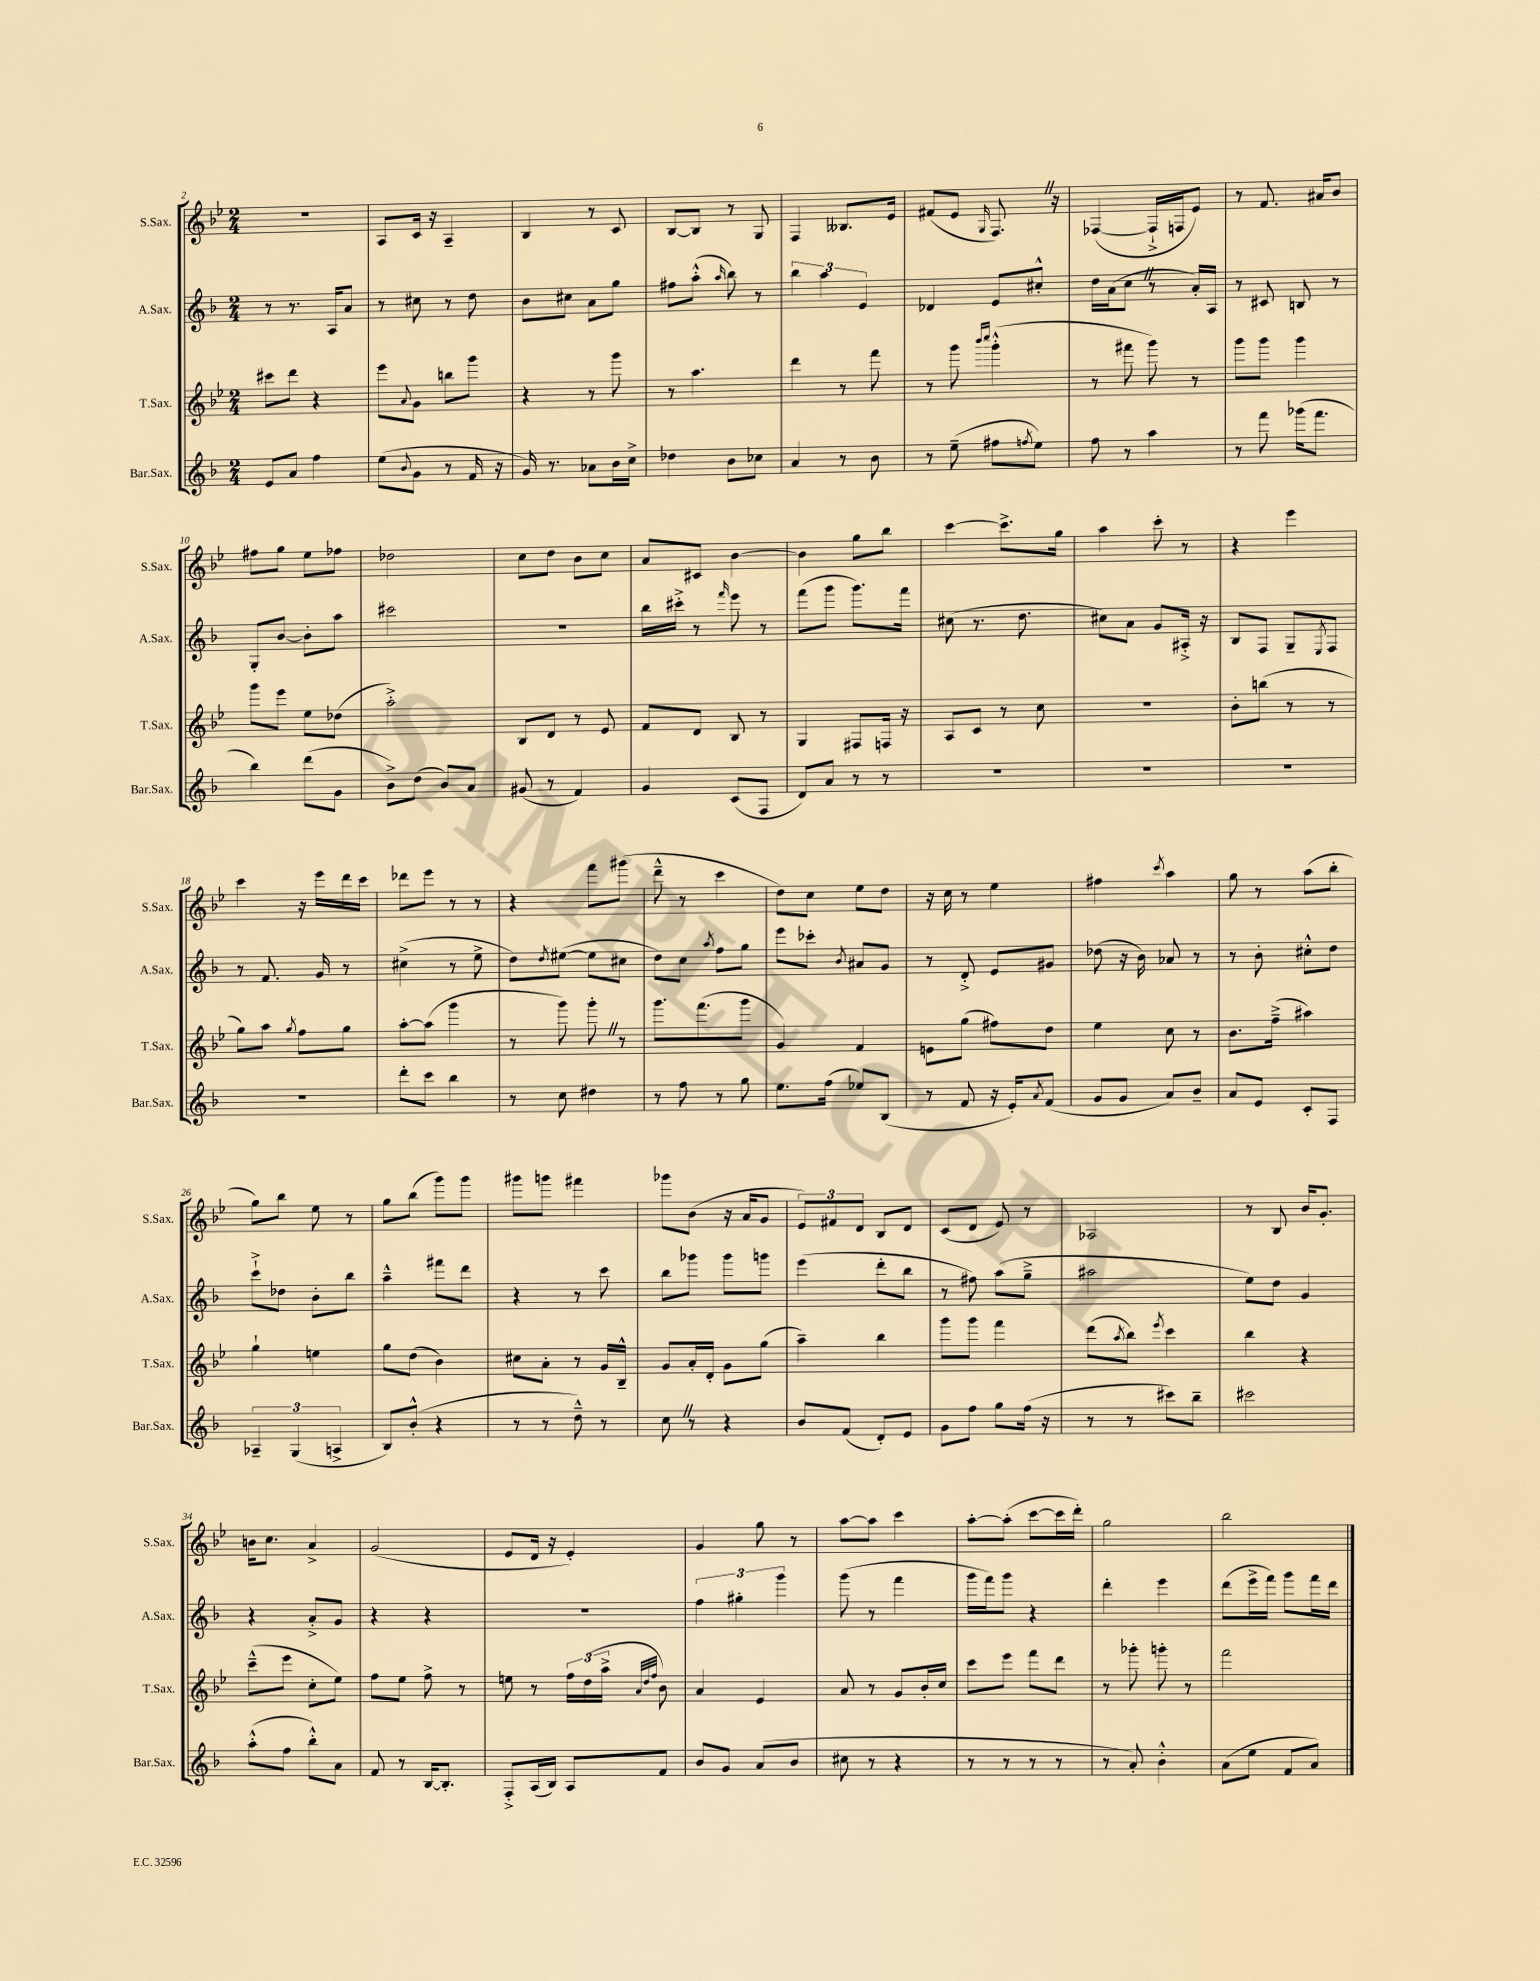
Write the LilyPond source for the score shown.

<<
\new StaffGroup <<
\new Staff = "s0" \with { instrumentName = "S.Sax." shortInstrumentName = "S.Sax." } {
    \clef treble \key bes \major \numericTimeSignature \time 2/4
    R2 |
    a8 c'16 r16 a4-- |
    bes4 r8 c'8 |
    bes8~ bes8 r8 g8 |
    f4 beses8. ees'16 |
    fis'8( ees'8 \grace { g16 } f8.) \once \override BreathingSign.text = \markup { \musicglyph "scripts.caesura.straight" } \breathe r16 |
    fes4~( fes16-!-> f16 ees'8) |
    r8 f'8. ais'16 bes'8 |
    fis''8 g''8 ees''8 fes''8 |
    des''2 |
    c''8 d''8 bes'8 c''8 |
    a'8 cis'8 bes'4~ |
    bes'4 g''8 bes''8 |
    c'''4~ c'''8.-> g''16 |
    a''4 c'''8-. r8 |
    r4 ees'''4 |
    c'''4 r16 ees'''16 d'''16 c'''16 |
    des'''8 ees'''8 r8 r8 |
    r4 f'''8 gis'''8( |
    d'''8---^ r8 c'''4 |
    d''8) c''8 ees''8 d''8 |
    r16 c''16 r8 ees''4 |
    fis''4 \acciaccatura { c'''8 } a''4 |
    g''8 r8 a''8( bes''8-. |
    g''8) bes''8 ees''8 r8 |
    g''8 bes''8( g'''8) g'''8 |
    gis'''8 g'''8 fis'''4 |
    ges'''8 bes'8( r16 a'16 g'8 |
    \tuplet 3/2 { ees'8) fis'8 d'8 } bes8 d'8 |
    c'8( d'8 ees'8) r8 |
    aes2 |
    r8 bes8 bes'16 g'8.-. |
    b'16 c''8. a'4-> |
    g'2( |
    ees'8 d'16 r16 ees'4-.) |
    g'4 g''8 r8 |
    a''8~ a''8 c'''4 |
    a''8~-. a''8-.( c'''8~ c'''16 d'''16-.) |
    g''2 |
    bes''2 \bar "|." |
}
\new Staff = "s1" \with { instrumentName = "A.Sax." shortInstrumentName = "A.Sax." } {
    \clef treble \key f \major \numericTimeSignature \time 2/4
    r8 r8. a16 a'8 |
    r8 cis''8 r8 d''8 |
    bes'8 cis''8 a'8 g''8 |
    fis''8 a''8-.-^( \grace { a''16 } bes''8) r8 |
    \tuplet 3/2 { bes''4 a''4 e'4 } |
    des'4 e'8 cis''8-.-^ |
    d''16 a'16( c''8 \once \override BreathingSign.text = \markup { \musicglyph "scripts.caesura.straight" } \breathe r8 a'16-.) a16 |
    r8 cis'8 b8 r8 |
    g8-. bes'8~ bes'8-. a''8 |
    cis'''2 |
    r2 |
    bes''16 cis'''16-.-> r8 \grace { f'''16 } e'''8 r8 |
    f'''8( g'''8 g'''8.) f'''16 |
    cis''8( r8. d''8. |
    cis''8) a'8 g'8 ais16-.-> r16 |
    bes8 f8 g8-- \acciaccatura { e8 } f8 |
    r8 f'8. g'16 r8 |
    cis''4->( r8 e''8-> |
    d''8) \acciaccatura { d''8 } eis''8~( eis''8 cis''8 |
    d''8) c''8 \acciaccatura { a''8 } f''8 g''8 |
    e'''8 ces'''8-. \acciaccatura { bes'8 } ais'8 g'8 |
    r8 d'8-.-> e'8 gis'8 |
    des''8( r16 bes'16) aes'8 r8 |
    r8 bes'8-. cis''8-.-^ d''8 |
    c'''8-!-> des''8 bes'8-. bes''8 |
    a''4---^ fis'''8 d'''8 |
    r4 r8 c'''8 |
    bes''8 ges'''8 ges'''8 g'''8 |
    e'''4( d'''8-. bes''8 |
    r8 fis''8) a''8( g''8---> |
    ais''2 |
    e''8) d''8 g'4 |
    r4 a'8-.-> g'8 |
    r4 r4 |
    R2 |
    \tuplet 3/2 { f''4 gis''4-. g'''4 } |
    g'''8( r8 f'''4 |
    g'''16 f'''16) g'''8 r4 |
    d'''4-. e'''4 |
    d'''8( e'''16-> f'''16) g'''8 f'''16 d'''16 \bar "|." |
}
\new Staff = "s2" \with { instrumentName = "T.Sax." shortInstrumentName = "T.Sax." } {
    \clef treble \key bes \major \numericTimeSignature \time 2/4
    cis'''8 d'''8 r4 |
    ees'''8 \appoggiatura { a'8 } g'8 b''8 g'''8 |
    r4 r8 g'''8 |
    r8 a''4. |
    d'''4 r8 f'''8 |
    r8 g'''8 \grace { bes'''16 c''''16 } g'''4-.-^( |
    r8 fis'''8 g'''8) r8 |
    g'''8 g'''8 g'''4 |
    g'''8 ees'''8 ees''8 des''8( |
    a''2-.->) |
    bes8 d'8 r8 ees'8 |
    f'8 d'8 bes8 r8 |
    g4 fis8 f16 r16 |
    a8 c'8 r8 c''8 |
    R2 |
    bes'8-. b''8( r8 r8 |
    g''8) a''8 \acciaccatura { g''8 } f''8 g''8 |
    a''8~-. a''8( g'''4 |
    r8 g'''8) g'''8-. \once \override BreathingSign.text = \markup { \musicglyph "scripts.caesura.straight" } \breathe r8 |
    g'''8. f'''8.( g'''8 |
    g'4) f'4 |
    e'8 g''8( fis''8) d''8 |
    ees''4 c''8 r8 |
    bes'8. f''16--->( ais''4) |
    g''4-! e''4 |
    g''8 d''8( bes'4) |
    cis''8 a'8-. r8 g'16 bes16---^ |
    g'8 a'16-. d'16-. g'8 g''8( |
    a''4--) bes''4 |
    g'''8 g'''8 f'''4 |
    d'''8( \acciaccatura { a''8 } bes''8) \acciaccatura { ees'''8 } c'''4 |
    bes''4 r4 |
    c'''8---^( ees'''8 c''8-. ees''8) |
    f''8 ees''8 f''8-> r8 |
    e''8 r8 \tuplet 3/2 { f''16 d''16( a''16-> } \grace { a'32 d''32 f''32 } bes'8) |
    a'4 ees'4 |
    a'8 r8 g'8 bes'16-. c''16 |
    c'''8 ees'''8 f'''8 d'''8 |
    r8 ges'''8-. g'''8-. r8 |
    f'''2 \bar "|." |
}
\new Staff = "s3" \with { instrumentName = "Bar.Sax." shortInstrumentName = "Bar.Sax." } {
    \clef treble \key f \major \numericTimeSignature \time 2/4
    e'8 a'8 f''4 |
    e''8( \appoggiatura { bes'8 } g'8 r8 f'16 r16 |
    g'16) r8. aes'8 bes'16 c''16-> |
    des''4 bes'8 ces''8 |
    a'4 r8 bes'8 |
    r8 e''8--( fis''8 \acciaccatura { f''8 } e''8) |
    f''8 r8 a''4 |
    r8 f'''8 ges'''16( f'''8. |
    bes''4) d'''8( g'8 |
    bes'8->) d''8( bes'8) a'8 |
    gis'8( r8 f'4) |
    g'4 c'8( f8 |
    d'8) a'8 r8 r8 |
    R2 |
    R2 |
    R2 |
    R2 |
    d'''8-. c'''8 bes''4 |
    r8 c''8 dis''4 |
    r8 f''8 r8 g''8 |
    e''8. f''16( ees''8) bes8( |
    r8 f'8 r16 e'16-.) \acciaccatura { a'8 } f'8( |
    g'8 g'8 a'8) bes'8-- |
    a'8 e'8 c'8-. f8 |
    \tuplet 3/2 { aes4-- g4( a4-> } |
    bes8) bes'8-.-^( r4 |
    r8 r8 d''8---^) r8 |
    c''8 \once \override BreathingSign.text = \markup { \musicglyph "scripts.caesura.straight" } \breathe r8 r4 |
    bes'8 f'8( d'8-.) e'8 |
    g'8 f''8 g''8 f''16( r16 |
    r8 r8 cis'''8) bes''8-- |
    cis'''2 |
    a''8-.-^( f''8 bes''8-.-^) a'8 |
    f'8 r8 bes16~ bes8.-. |
    f8-.-> a16( bes16) a8 f'8 |
    bes'8 g'8 a'8( bes'8 |
    cis''8 r8 r4 |
    r8 r8 r8 r8 |
    r8 a'8-.) bes'4-.-^ |
    a'8( e''8 f'8 a'8) \bar "|." |
}
>>
>>
\layout { \context { \Score currentBarNumber = #2 } }
